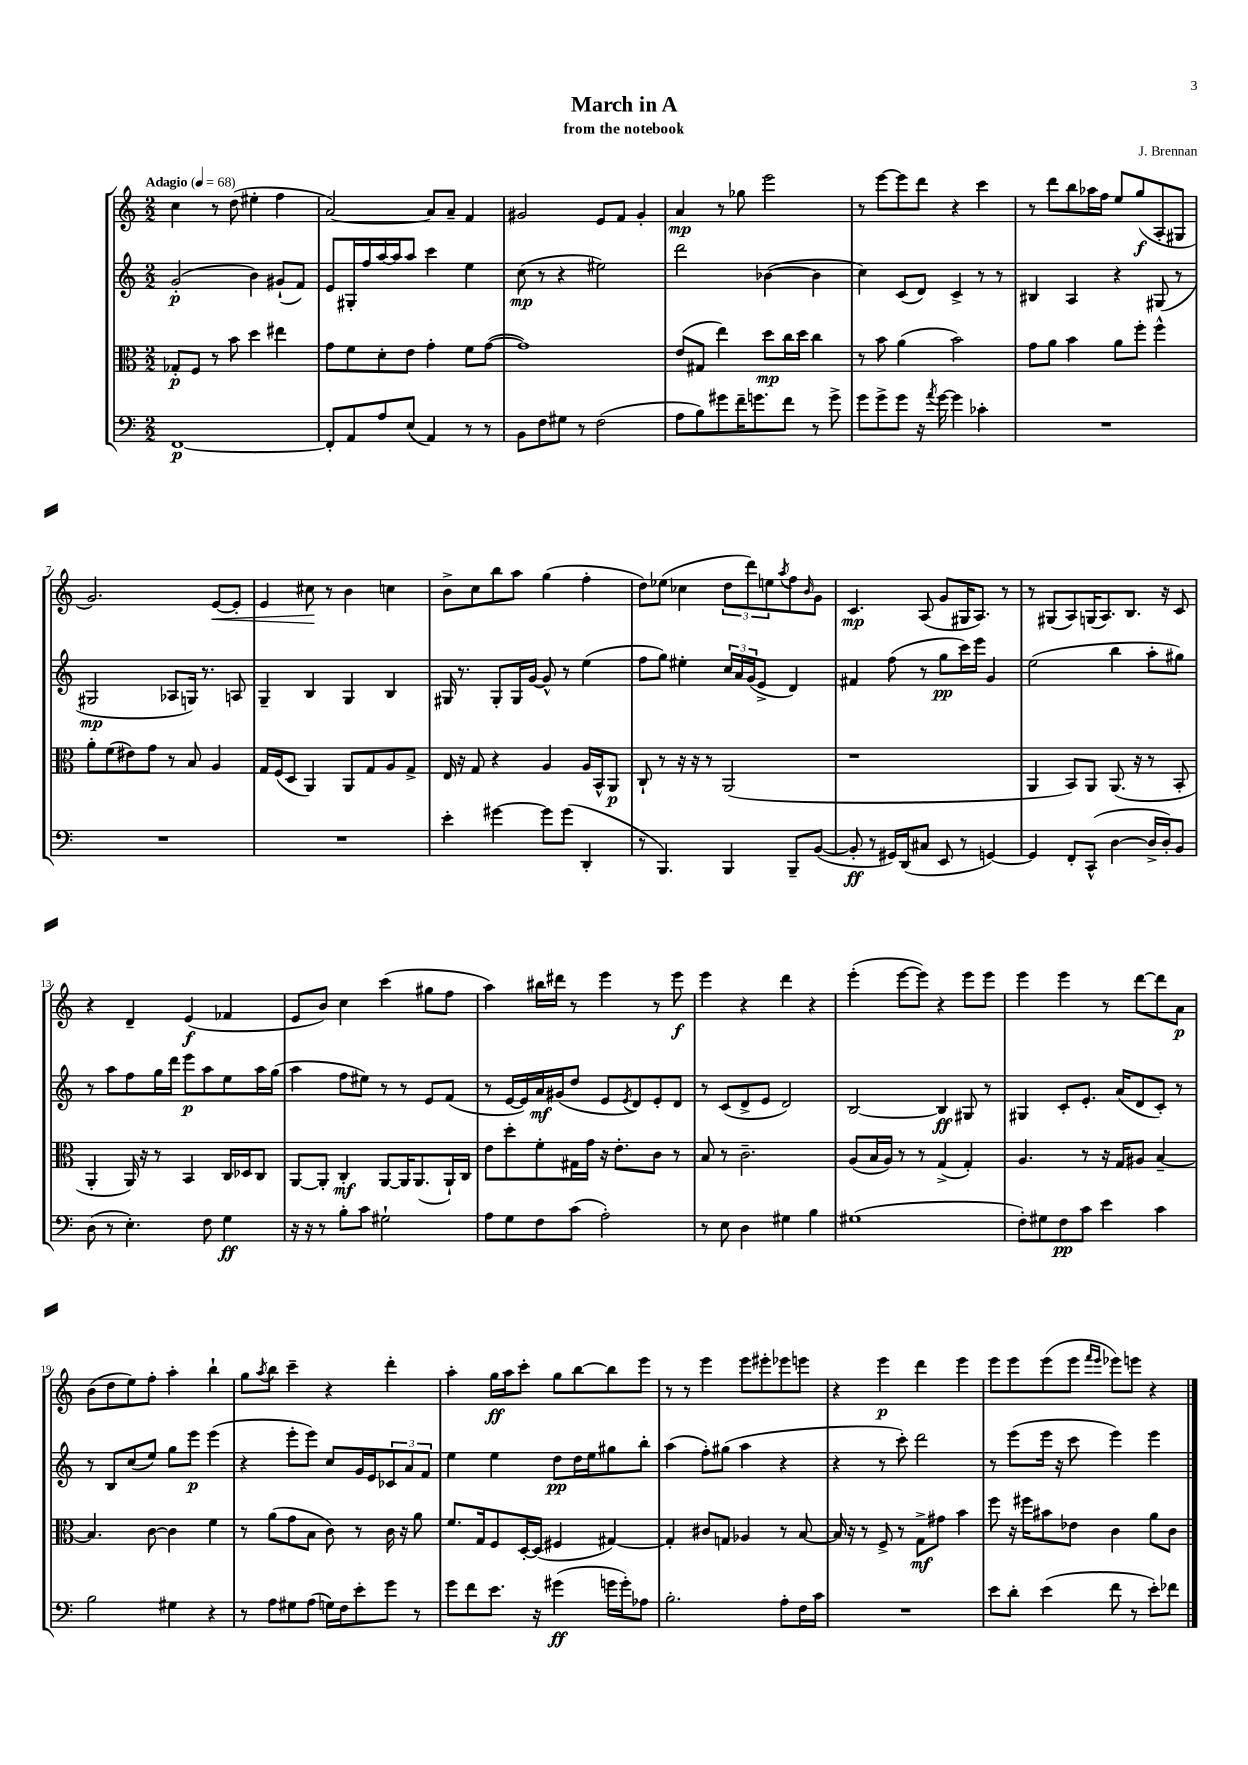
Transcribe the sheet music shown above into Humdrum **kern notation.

**kern	**kern	**kern	**kern
*staff4	*staff3	*staff2	*staff1
*clefF4	*clefC3	*clefG2	*clefG2
*k[]	*k[]	*k[]	*k[]
*M2/2	*M2/2	*M2/2	*M2/2
*MM68	*MM68	*MM68	*MM68
[1FF	8G-'	(2g'	4cc
.	8F	.	.
.	8r	.	8r
.	8b	.	(8dd
.	4dd	4b)	4ee#'
.	4ee#	(8g#`	4ff
.	.	8f)	.
=	=	=	=
8FF']	8g	8e	[2a)
8AA	8f	16G#'	.
.	.	16ff	.
8A	8d'	[16aa	.
.	.	16aa]	.
(8E	8e	8aa	.
4AA)	4g'	4ccc	8a]
.	.	.	8a~
8r	8f	4ee	4f
8r	([8g	.	.
=	=	=	=
8BB	1g])	(8cc	2g#
8F	.	8r	.
8G#	.	4r	.
8r	.	.	.
(2F	.	2ee#)	8e
.	.	.	8f
.	.	.	4g#'
=	=	=	=
8A	(8e	2ddd	4a
8B)	8G#	.	.
8g#	4ee)	.	8r
16f~	.	.	8gg-
8.g	.	.	.
.	8dd	([4b-	2eee
8f	16cc	.	.
.	16dd	.	.
8r	4cc	4b-]	.
8g^	.	.	.
=	=	=	=
8g	8r	4cc)	8r
8g^	8b	.	[8eee
8g	(4a	(8c	8eee]
16r	.	8d)	8ddd
8qa	.	.	.
[16g	.	.	.
4g]	2b)	4c^	4r
4c-'	.	8r	4ccc
.	.	8r	.
=	=	=	=
1r	8g	4B#	8r
.	8a	.	8ddd
.	4b	4A	8bb
.	.	.	16aa-
.	.	.	16ff
.	8a	4r	8ee
.	8ff'	.	(8gg
.	4ff^^	(8G#	8A'
.	.	8r	8G#
=	=	=	=
1r	8a'	2G#	2.g)
.	(8f	.	.
.	8e#)	.	.
.	8g	.	.
.	8r	8A-	.
.	8B	16G)	.
.	.	8.r	.
.	4A	.	[8e
.	.	8A	8e']
=	=	=	=
1r	16G	4G~	4e
.	(16F	.	.
.	8D	.	.
.	4AA)	4B	8cc#
.	.	.	8r
.	8AA	4G	4b
.	8G	.	.
.	8A	4B	4cc
.	8G^	.	.
=	=	=	=
4e'	16E	16G#	8b^
.	16r	8.r	.
.	8G	.	8cc
[4g#	4r	8G#'	8bb
.	.	16G#	8aa
.	.	[16g	.
8g#]	4A	8g^^]	(4gg
(8g#	.	8r	.
4DD'	16A	(4ee	4ff'
.	16BB^^	.	.
.	8AA	.	.
=	=	=	=
8r	8C`	8ff	8dd)
4.BBB)	8r	8gg)	(8ee-
.	16r	4ee#'	4cc-
.	16r	.	.
.	8r	.	.
4BBB	(2AA	24cc	12dd
.	.	24a	.
.	.	(24g	12ddd)
.	.	8e^	.
.	.	.	12ee
.	.	.	8qaa
8BBB~	.	4d)	8ff
.	.	.	16qqb
([8BB	.	.	8g
=	=	=	=
8BB']	1r	4f#	4.c
8r	.	.	.
16GG#)	.	(8ff	.
(16DD	.	.	.
8C#	.	8r	(8A
8EE	.	8gg	8g
8r	.	16ccc)	16G#
.	.	16eee	8.A)
[4GG)	.	4g	.
.	.	.	8r
=	=	=	=
4GG]	4AA	(2ee	8r
.	.	.	(8G#
8FF'	8BB)	.	8A)
(8CC^^	8AA	.	(16G
.	.	.	8.A)
[4D	(8.AA	4bb	.
.	.	.	8.B
.	16r	.	.
16D^]	8r	8aa'	.
16D')	.	.	16r
8BB	8BB'	8gg#)	8c
=	=	=	=
(8D	4AA'	8r	4r
8r	.	8aa	.
4.E')	16AA)	8ff	4d~
.	16r	.	.
.	8r	16gg	.
.	.	16ddd	.
.	4BB	8eee	(4e
8F	.	8aa	.
4G	16C	8ee	4f-
.	16D-	.	.
.	8C	16aa	.
.	.	(16gg	.
=	=	=	=
16r	[8AA	4aa	8e
16r	.	.	.
8r	8AA']	.	8b)
8B'	4C'	8ff	4cc
8c	.	8ee#)	.
2G#`	[8AA	8r	(4ccc
.	16AA]	8r	.
.	(8.AA	.	.
.	.	8e	8gg#
.	16AA`)	(8f	8ff
.	16C	.	.
=	=	=	=
8A	8e	8r	4aa)
8G	8dd'	[16e	.
.	.	16e])	.
8F	8f'	16a	16bb#
.	.	(16g#	16ddd#
(8c	16G#	8dd	8r
.	16g	.	.
2A')	16r	8e	4eee
.	8.e'	.	.
.	.	8qe	.
.	.	8d)	.
.	8c	8e'	8r
.	8r	8d	8eee
=	=	=	=
8r	8B	8r	4eee
8E	8r	(8c	.
4D	2.c~	8d^	4r
.	.	8e	.
4G#	.	2d)	4ddd
4B	.	.	4r
=	=	=	=
(1G#	(8A	[2B	(4eee'
.	16B	.	.
.	16A)	.	.
.	8r	.	[8eee
.	8r	.	8eee])
.	(4G^	4B]	4r
.	4G')	8G#	8eee
.	.	8r	8eee
=	=	=	=
8F')	4.A	4G#	4eee
8G#	.	.	.
8F	.	8c'	4eee
8c	8r	8.e'	.
4e	16r	.	8r
.	16G	(16a	.
.	8A#	8d	[8ddd
4c	[4B~	8c')	8ddd]
.	.	8r	8a
=	=	=	=
2B	4.B]	8r	(8b
.	.	8B	8dd
.	.	(8cc	8ee)
.	[8c	8ee)	8ff'
4G#	4c]	8gg	4aa'
.	.	8eee	.
4r	4f	(4eee	4bb`
=	=	=	=
8r	8r	4r	8gg
.	.	.	8qaa
8A	(8a	.	8bb
8G#	8g	8eee'	4ccc~
(8A	8B	8eee)	.
16G)	8c)	8cc	4r
16F	.	.	.
8e'	8r	16g	.
.	.	16e	.
8g	16c	12c-	4ddd'
.	16r	.	.
.	.	12a	.
8r	8a	.	.
.	.	12f	.
=	=	=	=
8g	8.f	4ee	4aa'
8f	.	.	.
.	16G	.	.
8.e	8F	4ee	16gg
.	.	.	16aa
.	[16D'	.	8ccc'
16r	(16D]	.	.
(4g#	4F#	8dd	8gg
.	.	16dd	[8bb
.	.	16ee	.
16g	[4G#)	8gg#	8bb]
16g')	.	.	.
8A-	.	8bb'	8eee
=	=	=	=
2.B'	4G#']	(4aa	8r
.	.	.	8r
.	8c#	8ff')	4eee
.	8G	(8gg#	.
.	4A-	4aa	8eee
.	.	.	8eee#'
8A'	8r	4r	8eee-
16F	[8B	.	8eee
16c	.	.	.
=	=	=	=
1r	16B]	4r	4r
.	16r	.	.
.	8r	.	.
.	8F^	8r	4eee
.	8r	8ccc')	.
.	8G^	2ddd	4ddd
.	8g#	.	.
.	4b	.	4eee
=	=	=	=
8e	8ff	8r	8eee
8d'	16r	(8eee	8eee
.	16ff#	.	.
(4e	8b#	16eee	(8eee
.	.	16r	.
.	8e-	8ccc	8eee
.	.	.	16qqfff
.	.	.	16qqeee
8f	4c	4eee)	8eee-)
8r	.	.	8eee
8e')	8a	4eee	4r
8f-	8c	.	.
==	==	==	==
*-	*-	*-	*-
